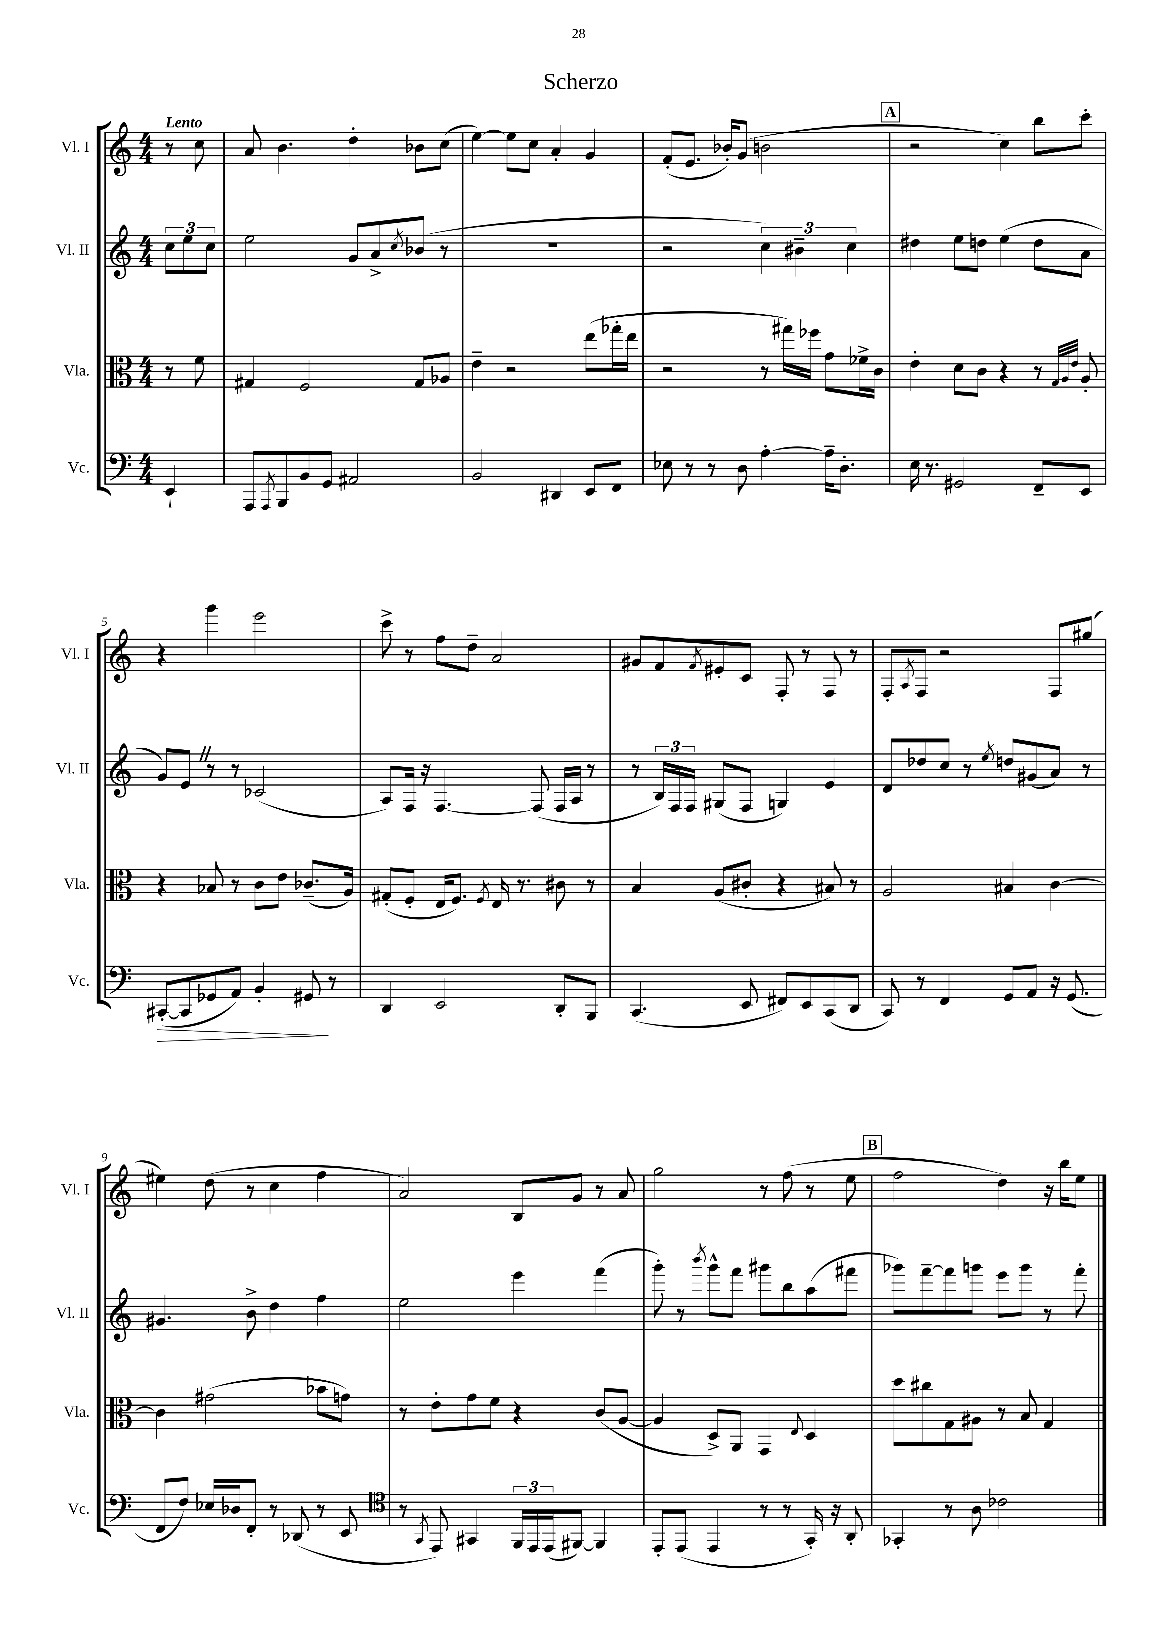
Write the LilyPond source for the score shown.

\header { title = "Scherzo" }
<<
\new StaffGroup <<
\new Staff = "s0" \with { instrumentName = "Vl. I" shortInstrumentName = "Vl. I" } {
    \clef treble \key c \major \numericTimeSignature \time 4/4 \partial 4 \tempo "Lento"
    r8 c''8 |
    a'8 b'4. d''4-. bes'8 c''8( |
    e''4~) e''8 c''8 a'4-. g'4 |
    f'8-.( e'8. bes'16-.) g'8( b'2 |
    \mark \markup { \box "A" } r2 c''4) b''8 c'''8-. |
    r4 g'''4 e'''2 |
    c'''8-> r8 f''8 d''8-- a'2 |
    gis'8 f'8 \acciaccatura { f'8 } eis'8-. c'8 f8-. r8 f8 r8 |
    f8-. \acciaccatura { a8 } f8 r2 f8 gis''8( |
    eis''4) d''8( r8 c''4 f''4 |
    a'2) b8 g'8 r8 a'8 |
    g''2 r8 f''8( r8 e''8 |
    \mark \markup { \box "B" } f''2 d''4) r16 b''16 e''8 \bar "|." |
}
\new Staff = "s1" \with { instrumentName = "Vl. II" shortInstrumentName = "Vl. II" } {
    \clef treble \key c \major \numericTimeSignature \time 4/4 \partial 4
    \tuplet 3/2 { c''8 e''8 c''8 } |
    e''2 g'8 a'8-> \acciaccatura { c''8 } bes'8( r8 |
    R1 |
    r2 \tuplet 3/2 { c''4) bis'4-- c''4 } |
    \mark \markup { \box "A" } dis''4 e''8 d''8 e''4( d''8 a'8 |
    g'8) e'8 \once \override BreathingSign.text = \markup { \musicglyph "scripts.caesura.straight" } \breathe r8 r8 ces'2( |
    a8) f16 r16 f4.~ f8( f16 a16 r8 |
    r8 \tuplet 3/2 { b16) f16 f16 } gis8( f8 g4) e'4 |
    d'8 des''8 c''8 r8 \acciaccatura { e''8 } d''8 gis'8( a'8) r8 |
    gis'4. b'8-> d''4 f''4 |
    e''2 e'''4 f'''4( |
    g'''8-.) r8 \acciaccatura { b'''8 } g'''8-^ f'''8 gis'''8 b''8 a''8( fis'''8 |
    \mark \markup { \box "B" } ges'''8) f'''8~-- f'''8 g'''8 e'''8 g'''8 r8 f'''8-. \bar "|." |
}
\new Staff = "s2" \with { instrumentName = "Vla." shortInstrumentName = "Vla." } {
    \clef alto \key c \major \numericTimeSignature \time 4/4 \partial 4
    r8 f'8 |
    gis4 f2 gis8 aes8 |
    e'4-- r2 e''8( ges''16-. e''16 |
    r2 r8 gis''16) fes''16 g'8 fes'16-> c'16 |
    \mark \markup { \box "A" } e'4-. d'8 c'8 r4 r8 \grace { g32 a32 e'32 } a8-. |
    r4 bes8 r8 c'8 e'8 ces'8.--( a16) |
    gis8-.( f8-. e16 f8.) \acciaccatura { f8 } e16 r8. cis'8 r8 |
    b4 a8( cis'8-. r4 bis8) r8 |
    a2 bis4 c'4~ |
    c'4 gis'2( bes'8 g'8) |
    r8 e'8-. g'8 f'8 r4 c'8( a8~ |
    a4 d8->) a,8 g,4 \appoggiatura { e8 } d4 |
    \mark \markup { \box "B" } d''8 cis''8 g8 ais8 r8 b8 g4 \bar "|." |
}
\new Staff = "s3" \with { instrumentName = "Vc." shortInstrumentName = "Vc." } {
    \clef bass \key c \major \numericTimeSignature \time 4/4 \partial 4
    e,4-! |
    a,,8 \acciaccatura { a,,8 } b,,8 b,8 g,8 ais,2 |
    b,2 dis,4 e,8 f,8 |
    ees8 r8 r8 d8 a4~-. a16-- d8.-. |
    \mark \markup { \box "A" } e16 r8. gis,2 f,8-- e,8 |
    cis,8~-.\>( cis,8 ges,8 a,8) b,4-. gis,8\! r8 |
    d,4 e,2 d,8-. b,,8 |
    c,4.( e,8 fis,8) e,8 c,8( d,8 |
    c,8) r8 f,4 g,8 a,8 r16 g,8.( |
    f,8 f8) ees16 des16 f,8-. r8 des,8( r8 e,8 |
    \clef tenor r8 \acciaccatura { g,8 } e,8) gis,4 \tuplet 3/2 { f,16 e,16 e,16( } fis,8~) fis,4 |
    e,8-. e,8( e,4 r8 r8 g,16-.) r16 a,8-. |
    \mark \markup { \box "B" } ges,4-. r8 a8 ces'2 \bar "|." |
}
>>
>>
